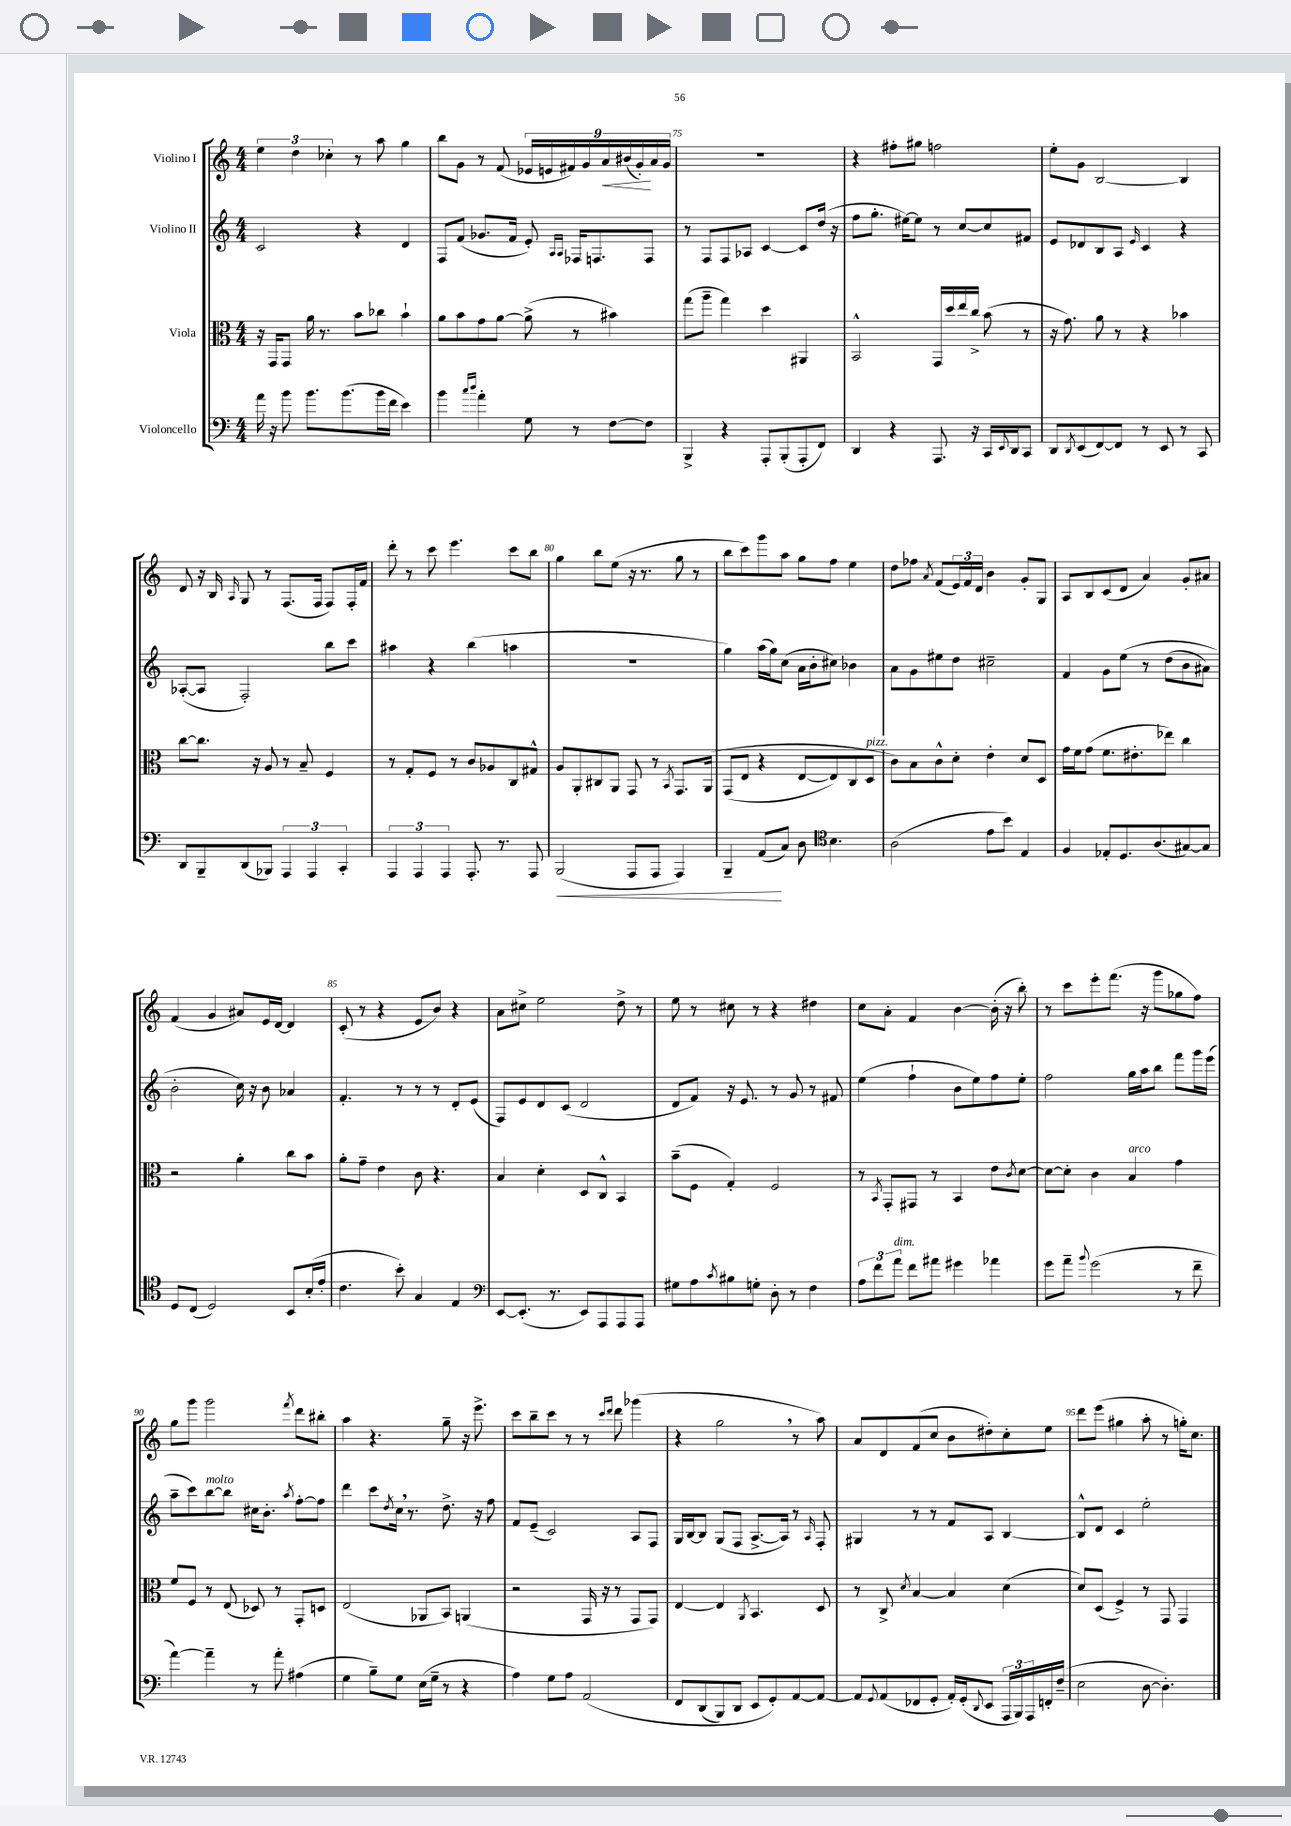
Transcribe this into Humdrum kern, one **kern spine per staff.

**kern	**kern	**kern	**kern
*staff4	*staff3	*staff2	*staff1
*clefF4	*clefC3	*clefG2	*clefG2
*k[]	*k[]	*k[]	*k[]
*M4/4	*M4/4	*M4/4	*M4/4
16a	16r	2c	6ee
16r	16GG	.	.
8b	8GG	.	.
.	.	.	6dd
8.b	16a	.	.
.	8.r	.	.
.	.	.	6cc-'
(8.b	.	.	.
.	8b	4r	8r
16b	8cc-	.	8aa
16f	.	.	.
4e)	4b`	4d	4gg
=	=	=	=
4b	8a	8F	8bb
.	8b	(8f	8g
16qqcc	.	.	.
16qqdd	.	.	.
4a'	8g	8.g-	8r
.	[8a	.	(8f
.	.	16f	.
8G	(8a^]	8e')	18e-
.	.	.	18e
.	.	.	18f#)
.	.	16qqA	.
.	.	16qqA	.
8r	8r	16F-	.
.	.	.	18g
.	.	8.F	.
.	.	.	18a
[8F	4b#)	.	.
.	.	.	(18b#
.	.	.	18g')
8F]	.	8F	.
.	.	.	18a
.	.	.	18g
=	=	=	=
4BBB^	(8gg	8r	1r
.	8aa~	8F	.
4r	4gg)	8F	.
.	.	8A-	.
8AAA'	4dd	[4c	.
(8BBB'	.	.	.
8AAA'	4AA#	8c]	.
8FF)	.	(16dd	.
.	.	16r	.
=	=	=	=
4DD	2BB^^	8ff	4r
.	.	8.gg'	.
4r	.	.	8ff#'
.	.	[16ee#)	.
.	.	8ee#]	8gg#
8.AAA	16GG	8r	2ff
.	16dd	.	.
.	16ee	[8cc	.
16r	16cc^	.	.
16CC	(8b	8cc]	.
8qqEE	.	.	.
16DD	.	.	.
8CC	8r	8f#	.
=	=	=	=
8DD	16r	8e	8ee'
.	8.g)	.	.
8qDD	.	.	.
(8EE	.	8d-	8g
[8FF)	8a	8B	[2B
8FF]	8r	8A	.
.	.	16qqe	.
8r	4r	4c	.
8EE	.	.	.
8r	4b-	4r	4B]
8CC	.	.	.
=	=	=	=
8DD	[8cc	([8A-'	8d
8BBB~	8.cc]	8A-]	16r
.	.	.	16B
.	.	.	16qqA
(8DD	.	2F')	8G
.	16r	.	.
8BBB-)	8A	.	8r
6AAA	8r	.	(8.F
.	8B~	.	.
6AAA	.	.	.
.	.	.	16F
.	4F	8bb	8F)
6CC'	.	.	.
.	.	8ccc	16F'
.	.	.	16f
=	=	=	=
6AAA	8r	4aa#	8ddd'
.	8G'	.	8r
6AAA	.	.	.
.	8F	4r	8ccc
6AAA	.	.	.
.	8r	.	4.eee
8.AAA'	8c	(4bb	.
.	8A-	.	.
8.r	.	.	.
.	8C	4aa	8ccc
8AAA	8G#^^	.	8bb
=	=	=	=
(2BBB	8A	1r	4gg
.	8AA'	.	.
.	8C#	.	8bb
.	8AA	.	(8ee
8AAA	8GG	.	16r
.	.	.	8.r
8AAA	8r	.	.
.	8qBB	.	.
4AAA)	8.GG	.	8gg
.	.	.	8r
.	&(16AA	.	.
=	=	=	=
4BBB~	(8GG	4gg)	8bb
.	8E	.	8ccc)
(8AA	4r	(16aa	8ggg
.	.	16gg)	.
8C)	.	(8cc	8aa
8D	[8E	16a	8gg
.	.	16b'	.
*clefC4	*	*	*
4.B	8E])	8cc#)	8ff
.	8C	4b-	4ee
.	8D	.	.
=	=	=	=
(2A	8c&)	8a	8dd
.	8B	8g	8ff-
.	.	.	8qa
.	8c^^	8ee#	(8f
.	8d'	8dd	24e)
.	.	.	24f
.	.	.	24d
8e	4e'	2cc#~	4b
8b)	.	.	.
4E	8d	.	8g'
.	8D	.	8G
=	=	=	=
4F	16g	4f	8A
.	16f	.	.
.	(8g	.	8B
8E-'	8.f	8g	(8c
8.D	.	&(8ee	8d
.	8.e#'	.	.
.	.	8r	4a)
(8.A	.	.	.
.	8ee-)	(8dd	.
[8G#)	4cc	8b	8g'
8G#]	.	8a#)	8a#
=	=	=	=
8D	2r	2b'	(4f
(8C	.	.	.
2D)	.	.	4g
.	4a'	16cc&)	8a#)
.	.	16r	.
.	.	8b	16e
.	.	.	[16d
8BB	8cc	4a-	4d]
(16B'	8b	.	.
16e'	.	.	.
=	=	=	=
4.c	8a'	4.f'	(8c'
.	8g~	.	8r
.	4e	.	4r
8b')	.	8r	.
4G	8c	8r	8e
.	4.r	8r	8b)
4E	.	8d'	4r
.	.	(8e	.
=	=	=	=
*clefF4	*	*	*
[8EE	4B	8F)	8a
(8.EE']	.	8e	8cc#^
.	4d'	8d	2ee
8.r	.	.	.
.	.	(8c	.
8EE)	8D	2d	.
8AAA	8C^^	.	.
8AAA	4BB	.	8dd^
8AAA	.	.	8r
=	=	=	=
8G#	(8b~	8d	8ee
8A	8F	8f)	8r
8qc	.	.	.
8B#	4G')	16r	8cc#
.	.	8.e	.
8G'	.	.	8r
8D'	2F	8r	4r
8r	.	8g	.
4F	.	8r	4dd#
.	.	8f#	.
=	=	=	=
12A	8r	(4ee	8cc
12f	.	.	.
.	8qBB	.	.
.	8GG'	.	8a'
12a	.	.	.
8f	8GG#	4ff`	4f
8a#	8r	.	.
4g#	4BB	8b	[4b
.	.	8ee)	.
4a-	8e	8ff	(16b']
.	.	.	16r
.	8qc	.	.
.	[8d	8ee'	8bb')
=	=	=	=
8g	8d_	2ff	8r
8a~	8d']	.	8ccc
8qqb	.	.	.
(2g	4c	.	8eee'
.	.	.	(8.fff
.	4B	16gg	.
.	.	16aa	16r
.	.	8bb	8ggg
8r	4g	8fff	8gg-
8f~	.	16ggg	8ff)
.	.	(16eee	.
=	=	=	=
[4a)	8f	8aa~	8gg
.	8F	8ccc)	8ggg
4a~]	8r	[8bb	2ggg
.	(8E	8bb]	.
8r	8D-)	16cc#	.
.	.	8.b'	.
8a'	8r	.	.
.	.	8qaa	8qfff
(4A#	8GG'	[8ff'	8ddd
.	8D	8ff]	8bb#'
=	=	=	=
4G	(2E	4ddd	4aa
8B~)	.	8ccc	4.r
.	.	8qdd	.
8G	.	16cc	.
.	.	8.r	.
(16E	8AA-	.	.
16G~	.	.	.
8r	8BB)	8.dd^	8gg~
4r	(4AA	.	16r
.	.	16r	8.eee^
.	.	8ff	.
=	=	=	=
4A)	2r	8f	8ccc
.	.	(8e~	8bb~
8G	.	2c)	8ccc
8A	.	.	8r
&(2AA	16GG	.	8r
.	16r	.	.
.	.	.	16qqccc
.	.	.	16qqddd
.	8r	.	8ddd
.	8GG	8A	(4ggg-
.	8GG)	8F	.
=	=	=	=
8FF	[4E	16G	4r
.	.	[16B	.
(8DD	.	8B]	.
8BBB)	4E]	(8G	2gg
8DD	.	8F	.
.	8qAA	.	.
8EE	4.BB	[8.A^	.
8GG'&)	.	.	.
.	.	16A])	.
[8AA	.	8r	8r
.	.	16qqA	.
8AA_	8D	8F'	8aa)
=	=	=	=
8AA]	8r	4G#	8a
8qqGG	.	.	.
(8AA	8C^	.	8d
.	8qd	.	.
8FF-	[4B	8r	(8f
8GG'	.	8r	8cc
16AA')	4B]	8f	8b
(16GG'	.	.	.
8qqDD	.	.	.
8EE	.	8A	8dd#')
24AAA	(4d	[4B	8cc'
24BBB)	.	.	.
24AAA	.	.	.
16FF'	.	.	8ee
(16F~	.	.	.
=	=	=	=
2E	8d)	8B^^]	8ddd
.	(8D	8d	(8eee
.	4F^)	4c	4gg#
[8D	8r	2ee'	8aa'
4.D'])	8GG	.	8r
.	4GG	.	16gg')
.	.	.	8.cc
==	==	==	==
*-	*-	*-	*-
